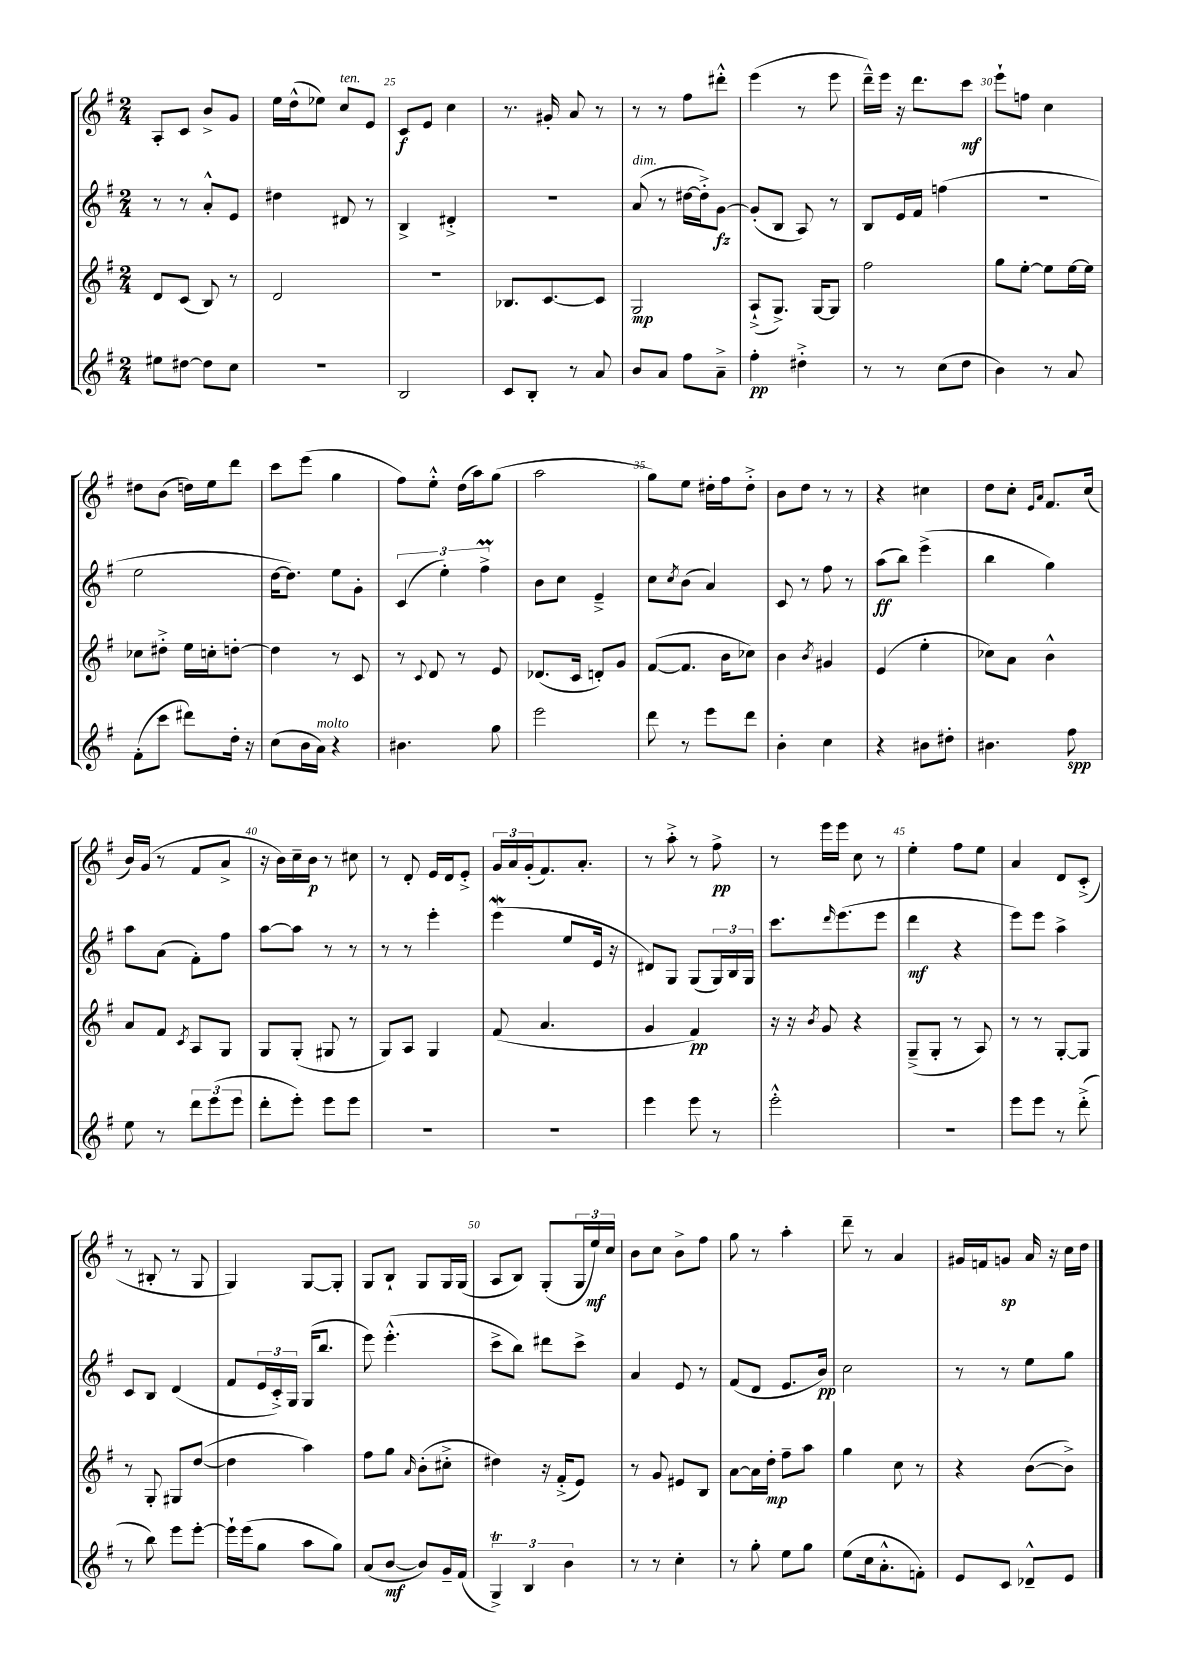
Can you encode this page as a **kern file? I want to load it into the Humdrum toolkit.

**kern	**dynam	**kern	**dynam	**kern	**dynam	**kern	**dynam
*part4	*part4	*part3	*part3	*part2	*part2	*part1	*part1
*staff4	*staff4	*staff3	*staff3	*staff2	*staff2	*staff1	*staff1
*clefG2	*	*clefG2	*	*clefG2	*	*clefG2	*
*k[f#]	*	*k[f#]	*	*k[f#]	*	*k[f#]	*
*M2/4	*	*M2/4	*	*M2/4	*	*M2/4	*
=23	=23	=23	=23	=23	=23	=23	=23
8ee#X\L	.	8d/L	.	8r	.	8A'/L	.
[8dd#X\J	.	(8c/J	.	8r	.	8c/J	.
8dd#\L]	.	8B/)	.	8a'^^/L	.	8b^/L	.
8cc\J	.	8r	.	8e/J	.	8g/J	.
=24	=24	=24	=24	=24	=24	=24	=24
2r	.	2d/	.	4dd#X\	.	16ee\LL	.
.	.	.	.	.	.	(16dd^^\J	.
.	.	.	.	.	.	8ee-X\J)	.
!	!	!	!	!	!	!LO:TX:a:i:t=ten.	!
.	.	.	.	8d#X/	.	8cc/L	.
.	.	.	.	8r	.	8e/J	.
=25	=25	=25	=25	=25	=25	=25	=25
2B/	.	2r	.	4B^/	.	8c/L	f
.	.	.	.	.	.	8e/J	.
.	.	.	.	4d#X'^/	.	4cc\	.
=26	=26	=26	=26	=26	=26	=26	=26
8c/L	.	8.B-X/L	.	2r	.	8.r	.
8B'/J	.	.	.	.	.	.	.
.	.	[8.c/	.	.	.	16g#X'/	.
8r	.	.	.	.	.	8a/	.
8a/	.	8c/J]	.	.	.	8r	.
=27	=27	=27	=27	=27	=27	=27	=27
!	!	!	!	!LO:TX:a:i:t=dim.	!	!	!
8b/L	.	2G/	mp	(8a/	.	8r	.
8a/J	.	.	.	8r	.	8r	.
8ff#\L	.	.	.	[16dd#X\LL	.	8ff#\L	.
.	.	.	.	16dd#'^\J])	.	.	.
8a~^\J	.	.	.	[8g\J	fz	8ddd#X'^^\J	.
=28	=28	=28	=28	=28	=28	=28	=28
4ff#'\	pp	(8A`^/L	.	(8g'/L]	.	(4eee\	.
.	.	8.G^/J)	.	8B/J	.	.	.
4dd#X'^\	.	.	.	8A/)	.	8r	.
.	.	[16G/KL	.	.	.	.	.
.	.	8G/J]	.	8r	.	8eee\	.
=29	=29	=29	=29	=29	=29	=29	=29
8r	.	2ff#\	.	8B/L	.	16ddd~^^\LL)	.
.	.	.	.	.	.	16eee\JJ	.
8r	.	.	.	16e/L	.	16r	.
.	.	.	.	16f#/JJ	.	8.ddd\L	.
(8cc\L	.	.	.	(4ffn\	.	.	.
8dd\J	.	.	.	.	.	8ccc\J	mf
=30	=30	=30	=30	=30	=30	=30	=30
4b\)	.	8gg\L	.	2r	.	8eee`\L	.
.	.	[8ee'\J	.	.	.	8ffn\J	.
8r	.	8ee\L]	.	.	.	4cc\	.
8a/	.	[16ee\L	.	.	.	.	.
.	.	16ee\JJ]	.	.	.	.	.
!!LO:LB:g=z
=31	=31	=31	=31	=31	=31	=31	=31
(8f#'\L	.	8cc-X\L	.	2ee\	.	8dd#X\L	.
8ccc\J	.	8dd#X'^\J	.	.	.	(8b\J	.
8ddd#X\L)	.	16ee\LL	.	.	.	16ddn\LL)	.
.	.	16ccn'\J	.	.	.	16ee\J	.
16dd'\Jk	.	[8ddn'\J	.	.	.	8ddd\J	.
16r	.	.	.	.	.	.	.
=32	=32	=32	=32	=32	=32	=32	=32
(8cc\L	.	4dd\]	.	[16dd\KL	.	8ccc\L	.
.	.	.	.	8.dd\J])	.	.	.
16b\L	.	.	.	.	.	(8eee\J	.
!LO:TX:a:i:t=molto	!	!	!	!	!	!	!
16a\JJ)	.	.	.	.	.	.	.
4r	.	8r	.	8ee\L	.	4gg\	.
.	.	8c/	.	8g'\J	.	.	.
=33	=33	=33	=33	=33	=33	=33	=33
4.b#X\	.	8r	.	(6c/	.	8ff#\L)	.
.	.	8qqc/	.	.	.	.	.
.	.	8d/	.	.	.	8ee'^^\J	.
.	.	.	.	6ee'\)	.	.	.
.	.	8r	.	.	.	(16dd\LL	.
.	.	.	.	.	.	16aa\J)	.
.	.	.	.	6ff#m^\	.	.	.
8gg\	.	8e/	.	.	.	(8gg\J	.
=34	=34	=34	=34	=34	=34	=34	=34
2eee\	.	(8.d-X/L	.	8b\L	.	2aa\	.
.	.	.	.	8cc\J	.	.	.
.	.	16c/Jk	.	.	.	.	.
.	.	8dn'/L)	.	4e~^/	.	.	.
.	.	8g/J	.	.	.	.	.
=35	=35	=35	=35	=35	=35	=35	=35
8ddd\	.	([8f#/L	.	8cc\L	.	8gg\L)	.
.	.	.	.	8qcc/	.	.	.
8r	.	8.f#/J]	.	(8b\J	.	8ee\J	.
8eee\L	.	.	.	4a/)	.	16dd#X'\LL	.
.	.	16b\KL	.	.	.	16ff#\J	.
8ddd\J	.	8cc-X\J)	.	.	.	8dd#'^\J	.
=36	=36	=36	=36	=36	=36	=36	=36
4b'\	.	4b\	.	8c/	.	8b\L	.
.	.	.	.	8r	.	8dd\J	.
.	.	8qb/	.	.	.	.	.
4cc\	.	4g#X/	.	8ff#\	.	8r	.
.	.	.	.	8r	.	8r	.
=37	=37	=37	=37	=37	=37	=37	=37
4r	.	(4e/	.	(8aa\L	ff	4r	.
.	.	.	.	8bb\J)	.	.	.
8b#X\L	.	4ee'\	.	(4eee^\	.	4cc#X\	.
8dd#X'\J	.	.	.	.	.	.	.
=38	=38	=38	=38	=38	=38	=38	=38
4.b#X\	.	8cc-X\L)	.	4bb\	.	8dd\L	.
.	.	8a\J	.	.	.	8cc'\J	.
.	.	.	.	.	.	16qqe/LL	.
.	.	.	.	.	.	16qqa/JJ	.
.	.	4b^^\	.	4gg\)	.	8.f#/L	.
8ff#\	spp	.	.	.	.	.	.
.	.	.	.	.	.	(16cc/Jk	.
!!LO:LB:g=z
=39	=39	=39	=39	=39	=39	=39	=39
8ee\	.	8a/L	.	8aa\L	.	16b/LL)	.
.	.	.	.	.	.	(16g/JJ	.
8r	.	8f#/J	.	(8a\J	.	8r	.
.	.	8qc/	.	.	.	.	.
12ddd\L	.	8A/L	.	8f#'\L)	.	8f#/L	.
(12eee\	.	.	.	.	.	.	.
.	.	8G/J	.	8ff#\J	.	8a^/J	.
12eee\J	.	.	.	.	.	.	.
=40	=40	=40	=40	=40	=40	=40	=40
8ddd'\L	.	8G/L	.	[8aa\L	.	16r	.
.	.	.	.	.	.	16b\LL)	.
8eee'\J)	.	(8G'/J	.	8aa\J]	.	16cc~\	.
.	.	.	.	.	.	16b\JJ	p
8eee\L	.	8G#X/	.	8r	.	8r	.
8eee\J	.	8r	.	8r	.	8cc#X\	.
=41	=41	=41	=41	=41	=41	=41	=41
2r	.	8G/L)	.	8r	.	8r	.
.	.	8A/J	.	8r	.	8d'/	.
.	.	4G/	.	4eee'\	.	16e/LL	.
.	.	.	.	.	.	16d/J	.
.	.	.	.	.	.	8e'^/J	.
=42	=42	=42	=42	=42	=42	=42	=42
2r	.	(8f#/	.	(4eeeW\	.	24g/LL	.
.	.	.	.	.	.	24a/	.
.	.	.	.	.	.	(24g'/J	.
.	.	4.a/	.	.	.	8.f#/)	.
.	.	.	.	8ee/L	.	.	.
.	.	.	.	.	.	8.a'/J	.
.	.	.	.	16e/Jk	.	.	.
.	.	.	.	16r	.	.	.
=43	=43	=43	=43	=43	=43	=43	=43
4eee\	.	4g/	.	8d#X/L)	.	8r	.
.	.	.	.	8G/J	.	8aa'^\	.
8eee\	.	4f#/)	pp	(8G/L	.	8r	.
8r	.	.	.	24G/L)	.	8ff#^\	pp
.	.	.	.	24B/	.	.	.
.	.	.	.	24G/JJ	.	.	.
=44	=44	=44	=44	=44	=44	=44	=44
2eee'^^\	.	16r	.	8.ccc\L	.	8r	.
.	.	16r	.	.	.	.	.
.	.	8qb/	.	.	.	.	.
.	.	8g/	.	.	.	16eee\LL	.
.	.	.	.	16qqddd/	.	.	.
.	.	.	.	(8.eee\	.	16eee\JJ	.
.	.	4r	.	.	.	8cc\	.
.	.	.	.	8eee\J	.	8r	.
=45	=45	=45	=45	=45	=45	=45	=45
2r	.	(8G~^/L	.	4ddd\	mf	4ee'\	.
.	.	8G'/J	.	.	.	.	.
.	.	8r	.	4r	.	8ff#\L	.
.	.	8A/)	.	.	.	8ee\J	.
=46	=46	=46	=46	=46	=46	=46	=46
8eee\L	.	8r	.	8eee\L)	.	4a/	.
8eee\J	.	8r	.	8eee\J	.	.	.
8r	.	[8G'/L	.	4aa^\	.	8d/L	.
(8ddd'^\	.	8G/J]	.	.	.	(8c'^/J	.
!!LO:LB:g=z
=47	=47	=47	=47	=47	=47	=47	=47
8r	.	8r	.	8c/L	.	8r	.
8bb\)	.	8G'/	.	8B/J	.	8B#X'/	.
8eee\L	.	8G#X/L	.	(4d/	.	8r	.
[8eee'\J	.	([8dd/J	.	.	.	8G/	.
=48	=48	=48	=48	=48	=48	=48	=48
16eee`\LL]	.	4dd\]	.	8f#/L	.	4G/)	.
(16eee\J	.	.	.	.	.	.	.
8gg\J	.	.	.	24e/L	.	.	.
.	.	.	.	24c'^/)	.	.	.
.	.	.	.	24G/JJ	.	.	.
8aa\L	.	4aa\)	.	(16G/KL	.	[8G/L	.
.	.	.	.	8.bb/J	.	.	.
8gg\J)	.	.	.	.	.	8G'/J]	.
=49	=49	=49	=49	=49	=49	=49	=49
(8a/L	.	8ff#\L	.	8eee\)	.	8G/L	.
[8b/J	mf	8gg\J	.	(4.eee'^^\	.	8B`/J	.
.	.	16qqa/	.	.	.	.	.
8b/L])	.	(8b'\L	.	.	.	8G/L	.
16g~/L	.	8cc#X'^\J	.	.	.	16G/L	.
(16f#/JJ	.	.	.	.	.	(16G/JJ	.
=50	=50	=50	=50	=50	=50	=50	=50
6GT^/)	.	4dd#X\)	.	8ccc^\L	.	8A/L	.
.	.	.	.	8bb\J)	.	8B/J)	.
6B/	.	.	.	.	.	.	.
.	.	16r	.	8ddd#X\L	.	(8G'/L	.
.	.	(16f#'^/KL	.	.	.	.	.
6b\	.	.	.	.	.	.	.
.	.	8e/J)	.	8ccc^\J	.	24G/L	.
.	.	.	.	.	.	24ee/)	mf
.	.	.	.	.	.	24cc/JJ	.
=51	=51	=51	=51	=51	=51	=51	=51
8r	.	8r	.	4a/	.	8b\L	.
8r	.	8g/	.	.	.	8cc\J	.
4cc'\	.	8e#X/L	.	8e/	.	8b^\L	.
.	.	8B/J	.	8r	.	8ff#\J	.
=52	=52	=52	=52	=52	=52	=52	=52
8r	.	[8a\L	.	(8f#/L	.	8gg\	.
8gg'\	.	16a\L]	.	8d/J	.	8r	.
.	.	16dd'\JJ	mp	.	.	.	.
8ee\L	.	8ff#~\L	.	8.e/L	.	4aa'\	.
8gg\J	.	8aa\J	.	.	.	.	.
.	.	.	.	16b/Jk)	pp	.	.
=53	=53	=53	=53	=53	=53	=53	=53
(8ee\L	.	4gg\	.	2cc\	.	8ddd~\	.
16cc\k	.	.	.	.	.	8r	.
8.a'^^\	.	.	.	.	.	.	.
.	.	8cc\	.	.	.	4a/	.
8fn'\J)	.	8r	.	.	.	.	.
=54	=54	=54	=54	=54	=54	=54	=54
8e/L	.	4r	.	8r	.	16g#X/LL	.
.	.	.	.	.	.	16fn/J	.
8c/J	.	.	.	8r	.	8gn/J	sp
8d-X~^^/L	.	([8b\L	.	8ee\L	.	16a/	.
.	.	.	.	.	.	16r	.
8e/J	.	8b^\J])	.	8gg\J	.	16cc\LL	.
.	.	.	.	.	.	16dd\JJ	.
==	==	==	==	==	==	==	==
*-	*-	*-	*-	*-	*-	*-	*-
